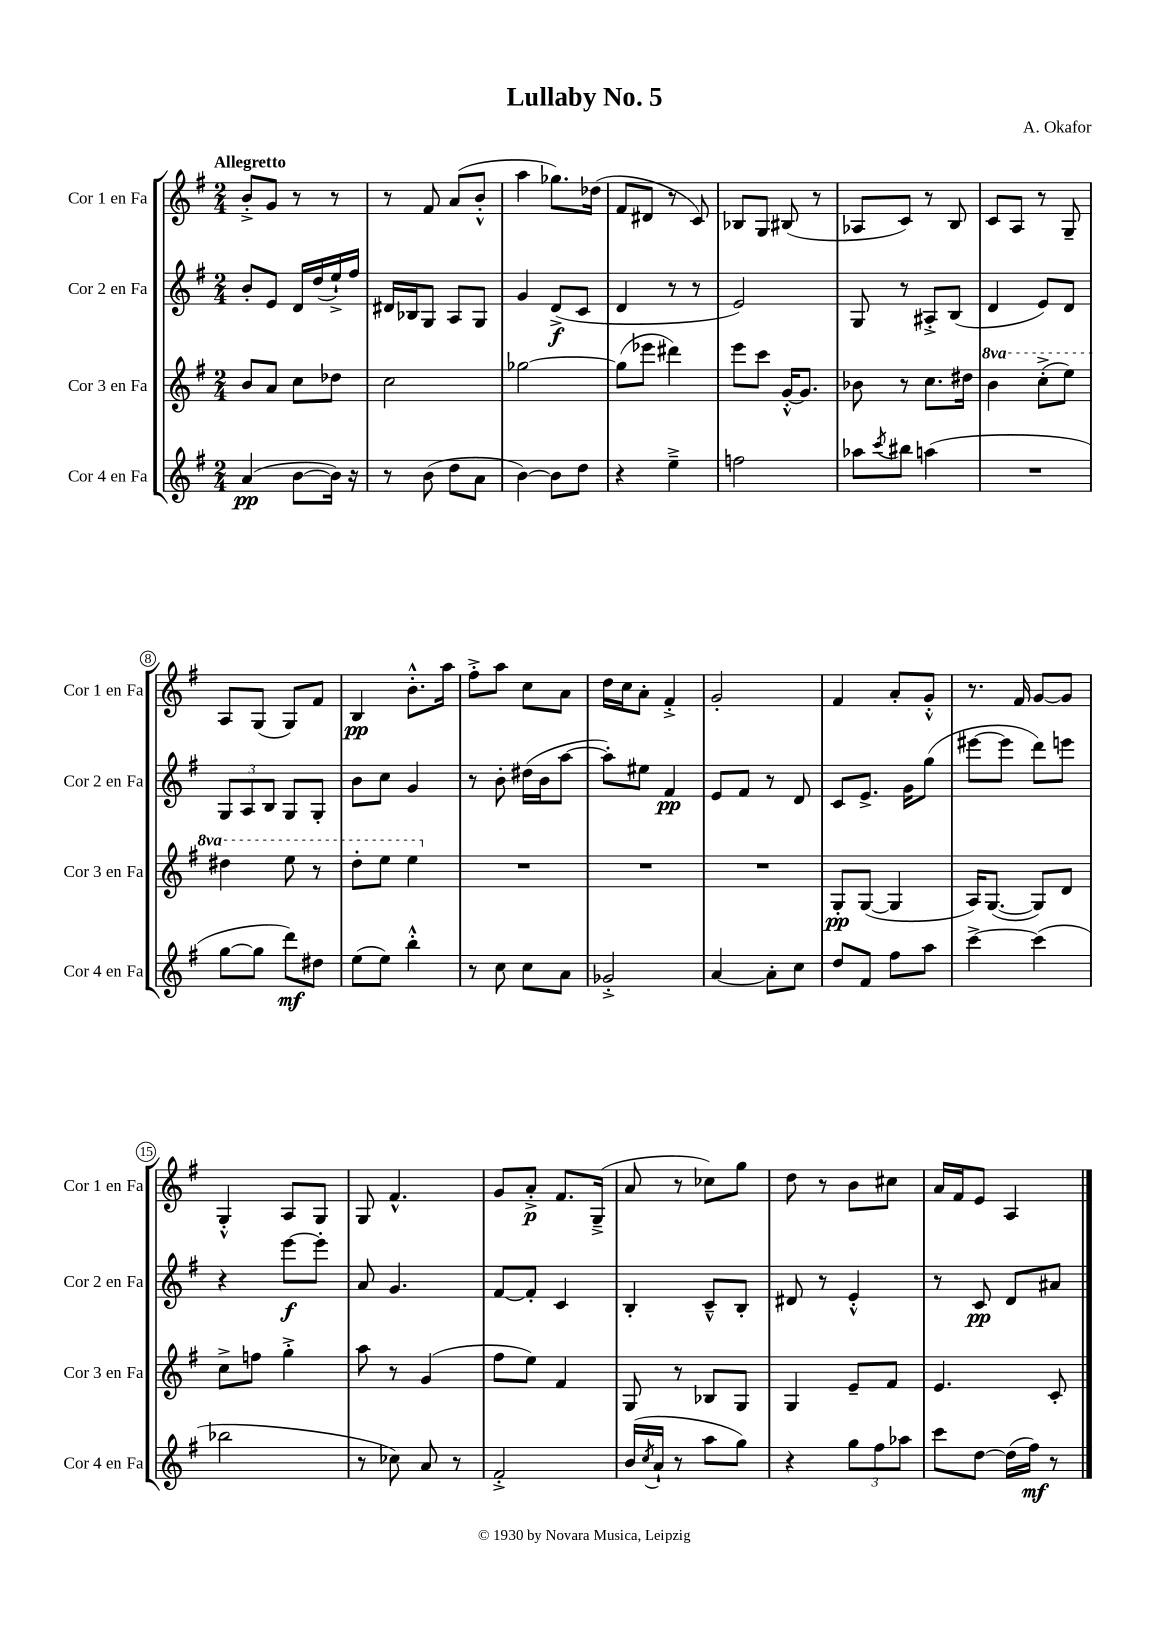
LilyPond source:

\header { title = "Lullaby No. 5" composer = "A. Okafor" }
<<
\new StaffGroup <<
\new Staff = "s0" \with { instrumentName = "Cor 1 en Fa" shortInstrumentName = "Cor 1 en Fa" } {
    \clef treble \key g \major \numericTimeSignature \time 2/4 \tempo "Allegretto"
    b'8-.-> g'8 r8 r8 |
    r8 fis'8 a'8( b'8-.-^ |
    a''4 ges''8.) des''16( |
    fis'8 dis'8 r8 c'8) |
    bes8 g8 bis8( r8 |
    aes8 c'8) r8 b8 |
    c'8 a8 r8 g8-- |
    a8 g8( g8) fis'8 |
    b4\pp b'8.-.-^ a''16 |
    fis''8-.-> a''8 c''8 a'8 |
    d''16 c''16 a'8-. fis'4-.-> |
    g'2-. |
    fis'4 a'8-. g'8-.-^ |
    r8. fis'16 g'8~ g'8 |
    g4-.-^ a8 g8 |
    g8 fis'4.-^ |
    g'8 a'8-.->\p fis'8. g16--->( |
    a'8 r8 ces''8) g''8 |
    d''8 r8 b'8 cis''8 |
    a'16 fis'16 e'8 a4 \bar "|." |
}
\new Staff = "s1" \with { instrumentName = "Cor 2 en Fa" shortInstrumentName = "Cor 2 en Fa" } {
    \clef treble \key g \major \numericTimeSignature \time 2/4
    b'8-. e'8 d'16 d''16( e''16-!->) fis''16 |
    dis'16 bes16 g8 a8 g8 |
    g'4 d'8->\f( c'8 |
    d'4 r8 r8 |
    e'2) |
    g8 r8 ais8-.-> b8( |
    d'4 e'8) d'8 |
    \tuplet 3/2 { g8 a8 b8 } g8 g8-. |
    b'8 c''8 g'4 |
    r8 b'8-. dis''16( b'16 a''8~ |
    a''8-.) eis''8 fis'4\pp |
    e'8 fis'8 r8 d'8 |
    c'8 e'8.-> g'16 g''8( |
    eis'''8~ eis'''8 d'''8) e'''8 |
    r4 e'''8~\f e'''8-. |
    a'8 g'4. |
    fis'8~ fis'8-. c'4 |
    b4-. c'8---^ b8-. |
    dis'8 r8 e'4-.-^ |
    r8 c'8\pp d'8 ais'8 \bar "|." |
}
\new Staff = "s2" \with { instrumentName = "Cor 3 en Fa" shortInstrumentName = "Cor 3 en Fa" } {
    \clef treble \key g \major \numericTimeSignature \time 2/4 \set Staff.ottavationMarkups = #ottavation-simple-ordinals
    b'8 a'8 c''8 des''8 |
    c''2 |
    ges''2~ |
    ges''8( ees'''8 dis'''4) |
    e'''8 c'''8 g'16~-.-^ g'8. |
    bes'8 r8 c''8. dis''16 |
    \ottava #1 b''4 c'''8-.->( e'''8) |
    dis'''4 e'''8 r8 |
    d'''8-. e'''8 e'''4 \ottava #0 |
    R2 |
    R2 |
    R2 |
    g8-.\pp g8~( g4 |
    a16) g8.~( g8) d'8 |
    c''8-> f''8 g''4-.-> |
    a''8 r8 g'4( |
    fis''8 e''8) fis'4 |
    g8 r8 bes8 g8 |
    g4 e'8-- fis'8 |
    e'4. c'8-. \bar "|." |
}
\new Staff = "s3" \with { instrumentName = "Cor 4 en Fa" shortInstrumentName = "Cor 4 en Fa" } {
    \clef treble \key g \major \numericTimeSignature \time 2/4
    a'4\pp( b'8~ b'16) r16 |
    r8 b'8( d''8 a'8 |
    b'4~) b'8 d''8 |
    r4 e''4---> |
    f''2 |
    aes''8 \acciaccatura { c'''8 } bis''8 a''4( |
    R2 |
    g''8~ g''8 d'''8\mf) dis''8 |
    e''8( e''8) b''4-.-^ |
    r8 c''8 c''8 a'8 |
    ges'2-.-> |
    a'4~ a'8-. c''8 |
    d''8 fis'8 fis''8 a''8 |
    c'''4~-> c'''4( |
    bes''2 |
    r8 ces''8) a'8 r8 |
    fis'2-.-> |
    b'16( \acciaccatura { c''8 } a'16-! r8 a''8 g''8) |
    r4 \tuplet 3/2 { g''8 fis''8 aes''8 } |
    c'''8 d''8~ d''16( fis''16\mf) r8 \bar "|." |
}
>>
>>
\layout { \context { \Score \override BarNumber.stencil = #(make-stencil-circler 0.1 0.3 ly:text-interface::print) } }
